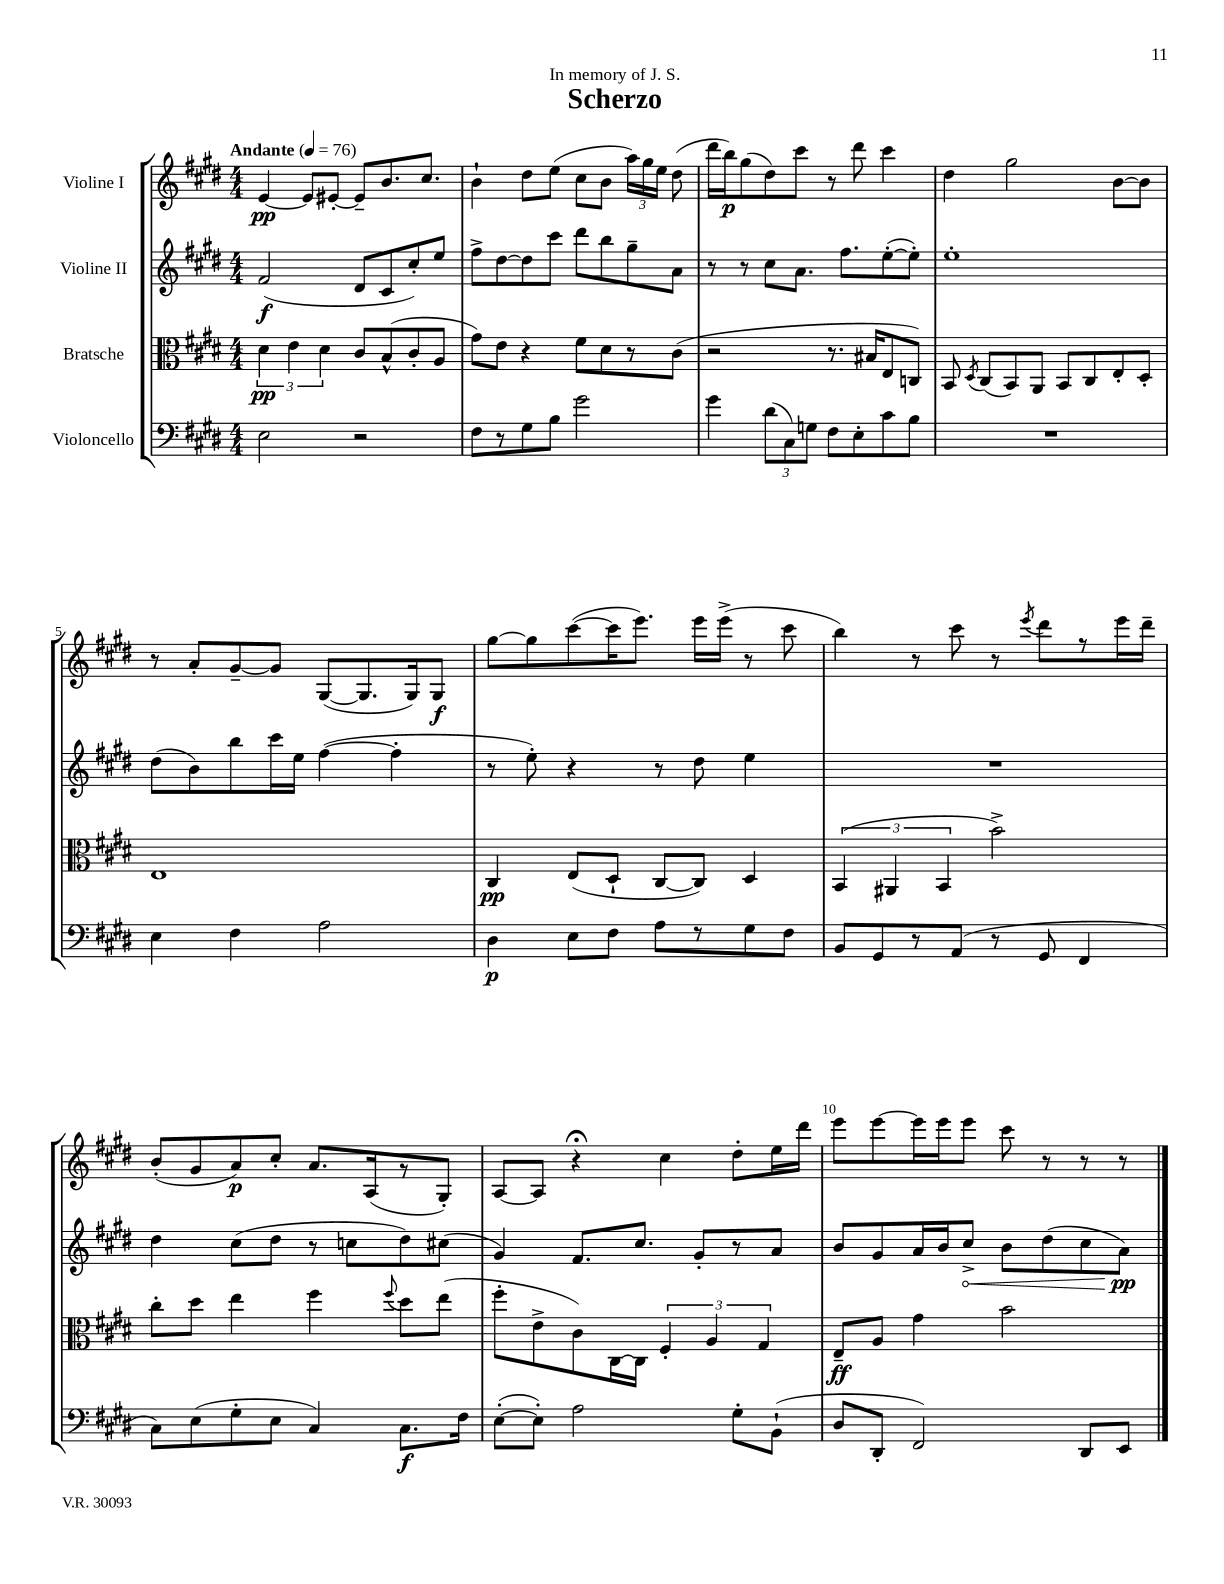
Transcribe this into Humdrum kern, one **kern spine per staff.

**kern	**dynam	**kern	**dynam	**kern	**dynam	**kern	**dynam
*part4	*part4	*part3	*part3	*part2	*part2	*part1	*part1
*staff4	*staff4	*staff3	*staff3	*staff2	*staff2	*staff1	*staff1
*I"Violoncello	*	*I"Bratsche	*	*I"Violine II	*	*I"Violine I	*
*clefF4	*	*clefC3	*	*clefG2	*	*clefG2	*
*k[f#c#g#d#]	*	*k[f#c#g#d#]	*	*k[f#c#g#d#]	*	*k[f#c#g#d#]	*
*M4/4	*	*M4/4	*	*M4/4	*	*M4/4	*
*MM76	*	*MM76	*	*MM76	*	*MM76	*
=1	=1	=1	=1	=1	=1	=1	=1
!	!	!	!	!	!	!LO:TX:a:B:t=Andante	!
2E\	.	6d#\	pp	(2f#/	f	[4e/	pp
.	.	6e\	.	.	.	.	.
.	.	.	.	.	.	8e/L]	.
.	.	6d#\	.	.	.	.	.
.	.	.	.	.	.	[8e#X'/J	.
2r	.	8c#/L	.	8d#/L	.	8e#~/L]	.
.	.	(8B^^/	.	8c#/	.	8.b/	.
.	.	8c#'/	.	8cc#'/)	.	.	.
.	.	.	.	.	.	8.cc#/J	.
.	.	8A/J	.	8ee/J	.	.	.
=2	=2	=2	=2	=2	=2	=2	=2
8F#\L	.	8g#\L)	.	8ff#^\L	.	4b`\	.
8r	.	8e\J	.	[8dd#\	.	.	.
8G#\	.	4r	.	8dd#\]	.	8dd#\L	.
8B\J	.	.	.	8ccc#\J	.	(8ee\J	.
2g#\	.	8f#\L	.	8ddd#\L	.	8cc#\L	.
.	.	8d#\	.	8bb\	.	8b\J	.
.	.	8r	.	8gg#~\	.	24aa\LL)	.
.	.	.	.	.	.	24gg#\	.
.	.	.	.	.	.	24ee\JJ	.
.	.	(8c#\J	.	8a\J	.	(8dd#\	.
=3	=3	=3	=3	=3	=3	=3	=3
4g#\	.	2r	.	8r	.	16ddd#\LL	.
.	.	.	.	.	.	16bb\J)	p
.	.	.	.	8r	.	(8gg#\	.
(12d#\L	.	.	.	8cc#\L	.	8dd#\)	.
12C#\)	.	.	.	.	.	.	.
.	.	.	.	8.a\J	.	8ccc#\J	.
12Gn\J	.	.	.	.	.	.	.
8F#\L	.	8.r	.	.	.	8r	.
.	.	.	.	8.ff#\L	.	.	.
8E'\	.	.	.	.	.	8ddd#\	.
.	.	16B#X/KL	.	.	.	.	.
8c#\	.	8E/	.	([8ee'\	.	4ccc#\	.
8B\J	.	8Cn/J)	.	8ee'\J])	.	.	.
=4	=4	=4	=4	=4	=4	=4	=4
1r	.	8BB/	.	1ee'	.	4dd#\	.
.	.	8qD#/	.	.	.	.	.
.	.	(8C#/L	.	.	.	.	.
.	.	8BB/)	.	.	.	2gg#\	.
.	.	8AA/J	.	.	.	.	.
.	.	8BB/L	.	.	.	.	.
.	.	8C#/	.	.	.	.	.
.	.	8E'/	.	.	.	[8b\L	.
.	.	8D#'/J	.	.	.	8b\J]	.
!!LO:LB:g=z
=5	=5	=5	=5	=5	=5	=5	=5
4E\	.	1E	.	(8dd#\L	.	8r	.
.	.	.	.	8b\)	.	8a'/L	.
4F#\	.	.	.	8bb\	.	[8g#~/	.
.	.	.	.	16ccc#\L	.	8g#/J]	.
.	.	.	.	16ee\JJ	.	.	.
2A\	.	.	.	([4ff#\	.	([8G#/L	.
.	.	.	.	.	.	8.G#/]	.
.	.	.	.	4ff#'\]	.	.	.
.	.	.	.	.	.	16G#/k)	.
.	.	.	.	.	.	8G#/J	f
=6	=6	=6	=6	=6	=6	=6	=6
4D#\	p	4C#/	pp	8r	.	[8gg#\L	.
.	.	.	.	8ee'\)	.	8gg#\]	.
8E\L	.	(8E/L	.	4r	.	([8ccc#\	.
8F#\J	.	8D#`/J	.	.	.	16ccc#\K]	.
.	.	.	.	.	.	8.eee\J)	.
8A\L	.	[8C#/L	.	8r	.	.	.
8r	.	8C#/J])	.	8dd#\	.	16eee\LL	.
.	.	.	.	.	.	(16eee^\JJ	.
8G#\	.	4D#/	.	4ee\	.	8r	.
8F#\J	.	.	.	.	.	8ccc#\	.
=7	=7	=7	=7	=7	=7	=7	=7
8BB/L	.	(6BB/	.	1r	.	4bb\)	.
8GG#/	.	.	.	.	.	.	.
.	.	6AA#X/	.	.	.	.	.
8r	.	.	.	.	.	8r	.
.	.	6BB/	.	.	.	.	.
(8AA/J	.	.	.	.	.	8ccc#\	.
8r	.	2b^\)	.	.	.	8r	.
.	.	.	.	.	.	8qeee/	.
8GG#/	.	.	.	.	.	8ddd#\L	.
4FF#/	.	.	.	.	.	8r	.
.	.	.	.	.	.	16eee\L	.
.	.	.	.	.	.	16ddd#~\JJ	.
!!LO:LB:g=z
=8	=8	=8	=8	=8	=8	=8	=8
8C#\L)	.	8cc#'\L	.	4dd#\	.	(8b'/L	.
(8E\	.	8dd#\J	.	.	.	8g#/	.
8G#'\	.	4ee\	.	(8cc#\L	.	8a/)	p
8E\J	.	.	.	8dd#\J	.	8cc#'/J	.
4C#/)	.	4ff#\	.	8r	.	8.a/L	.
.	.	.	.	8ccn\L	.	.	.
.	.	.	.	.	.	(16A/k	.
.	.	8qqff#/	.	.	.	.	.
8.C#\L	f	8dd#\L	.	8dd#\)	.	8r	.
.	.	(8ee\J	.	(8cc#X\J	.	8G#'/J)	.
16F#\Jk	.	.	.	.	.	.	.
=9	=9	=9	=9	=9	=9	=9	=9
([8E'\L	.	8ff#'\L	.	4g#/)	.	[8A/L	.
8E'\J])	.	8e^\	.	.	.	8A/J]	.
2A\	.	8c#\)	.	8.f#/L	.	4r;<	.
.	.	[16C#\L	.	.	.	.	.
.	.	16C#\JJ]	.	8.cc#/J	.	.	.
.	.	6F#'/	.	.	.	4cc#\	.
.	.	.	.	8g#'/L	.	.	.
.	.	6A/	.	.	.	.	.
8G#'\L	.	.	.	8r	.	8dd#'\L	.
.	.	6G#/	.	.	.	.	.
(8BB`\J	.	.	.	8a/J	.	16ee\L	.
.	.	.	.	.	.	16ddd#\JJ	.
=10	=10	=10	=10	=10	=10	=10	=10
8D#/L	.	8E~/L	ff	8b/L	.	8eee\L	.
8DD#'/J	.	8A/J	.	8g#/	.	[8eee\	.
2FF#/)	.	4g#\	.	16a/L	.	16eee\L]	.
.	.	.	.	16b/J	.	16eee\J	.
!	!	!	!	!	!LO:HP:b	!	!
.	.	.	.	8cc#^/J	<	8eee\J	.
.	.	2b\	.	8b\L	.	8ccc#\	.
.	.	.	.	(8dd#\	.	8r	.
8DD#/L	.	.	.	8cc#\	.	8r	.
8EE/J	.	.	.	8a\J)	pp	8r	.
.	.	.	.	.	[	.	.
==	==	==	==	==	==	==	==
*-	*-	*-	*-	*-	*-	*-	*-
